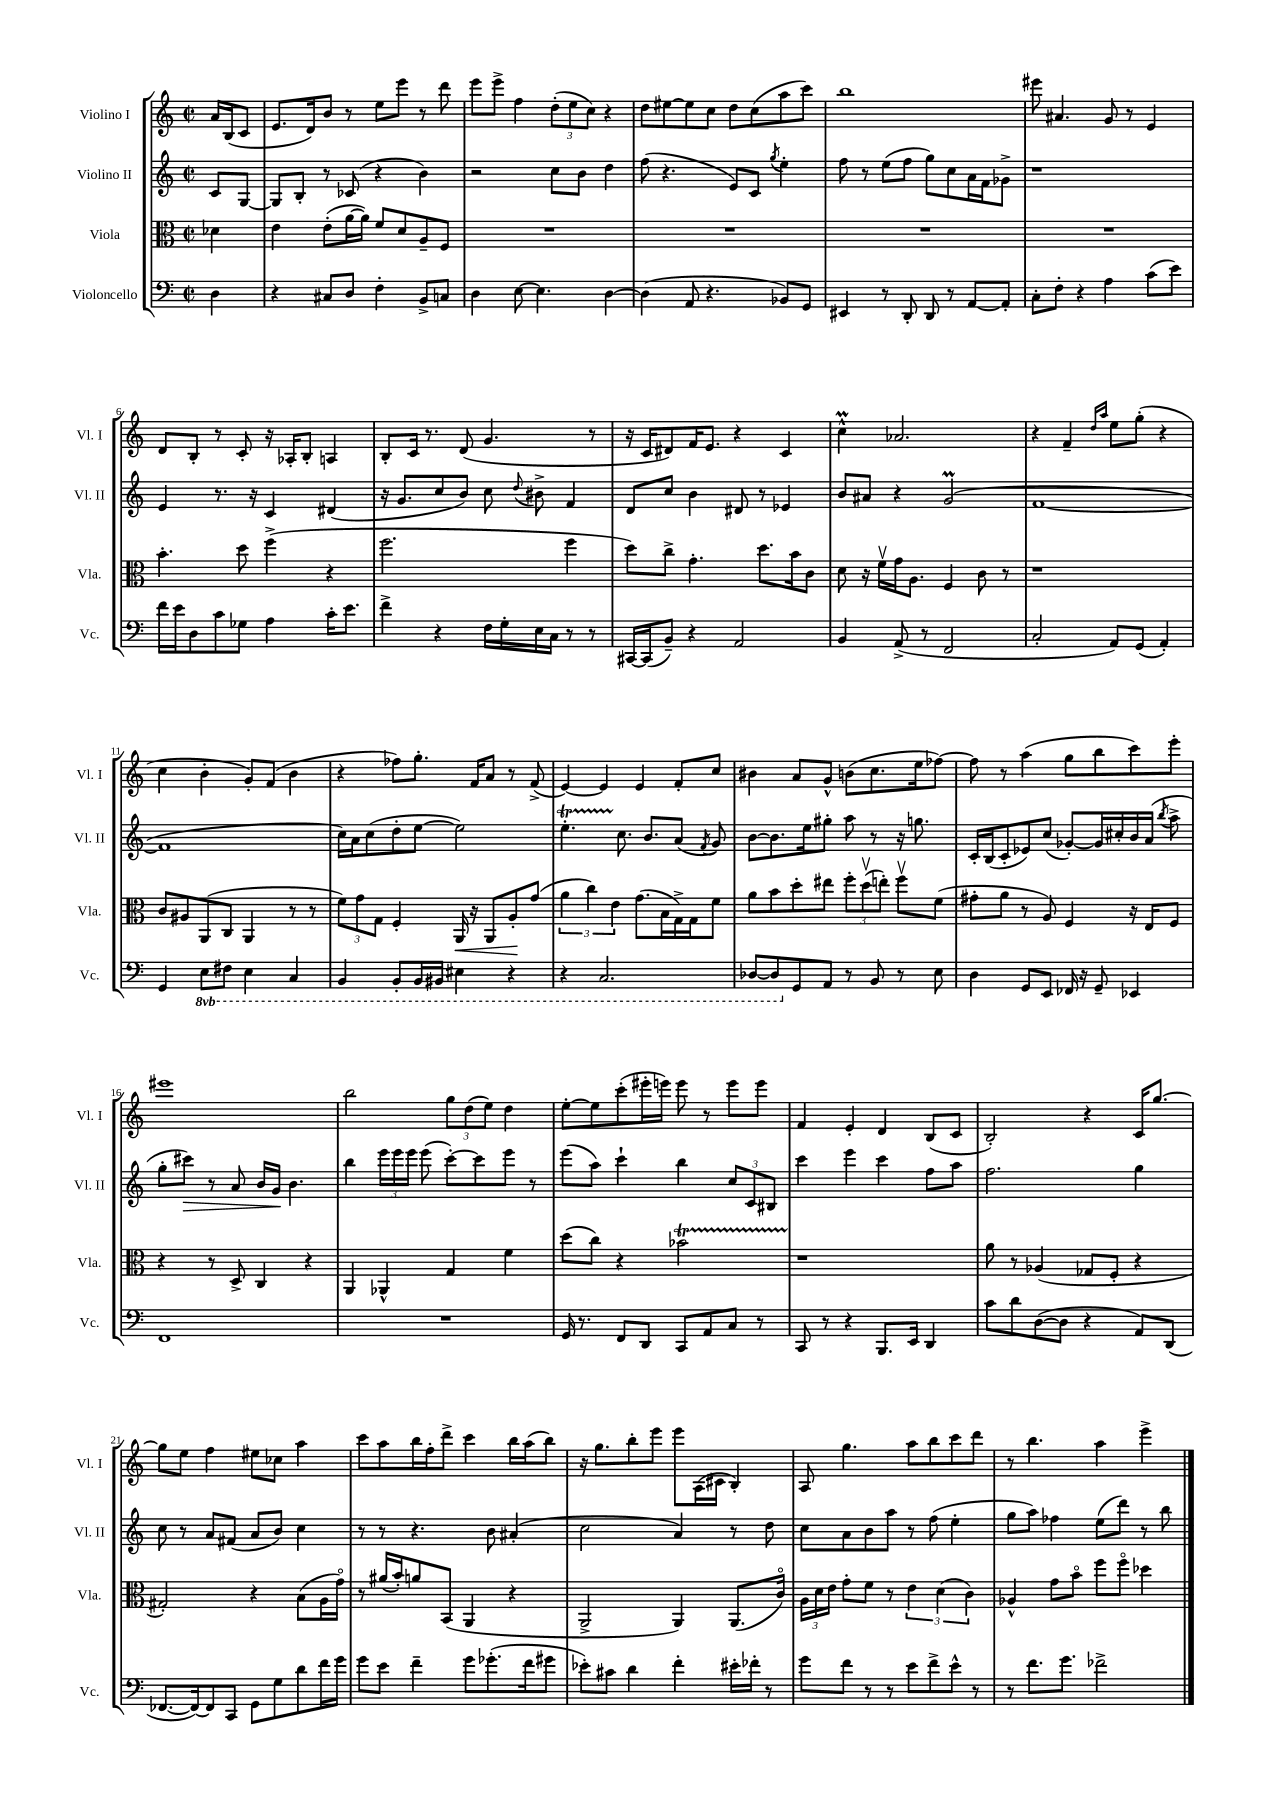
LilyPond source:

<<
\new StaffGroup <<
\new Staff = "s0" \with { instrumentName = "Violino I" shortInstrumentName = "Vl. I" } {
    \clef treble \key c \major \defaultTimeSignature \time 2/2 \partial 4
    \autoBeamOff a'16[ b16( c'8] |
    e'8.[ d'16) b'8] r8 e''8[ e'''8] r8 d'''8 |
    e'''8[ e'''8]-> f''4 \tuplet 3/2 { d''8[-.( e''8 c''8]) } r4 |
    d''8[ eis''8~ eis''8 c''8] d''8[ c''8( a''8 c'''8]) |
    b''1 |
    eis'''8 ais'4. g'8 r8 e'4 |
    d'8[ b8]-. r8 c'8-. r16 aes16[-. b8]-. a4 |
    b8[-. c'16] r8. d'8( g'4. r8 |
    r16 c'16[ dis'8) f'16 e'8.] r4 c'4 |
    c''4-^\prall aes'2. |
    r4 f'4-- \grace { d''16[ a''16] } e''8[ g''8]-.( r4 |
    c''4 b'4-. g'8[-.) f'8]( b'4 |
    r4 fes''8[) g''8.]-. f'16[ a'8] r8 f'8->( |
    e'4~) e'4 e'4 f'8[-. c''8] |
    bis'4 a'8[ g'8]-^ b'8[( c''8. e''16 fes''8]~) |
    fes''8 r8 a''4( g''8[ b''8 c'''8) e'''8]-. |
    eis'''1 |
    b''2 \tuplet 3/2 { g''8[ d''8( e''8]) } d''4 |
    e''8[~-. e''8 c'''8-.( eis'''16-. e'''16]) e'''8 r8 e'''8[ e'''8] |
    f'4 e'4-. d'4 b8[( c'8] |
    b2-.) r4 c'16[ g''8.]~ |
    g''8[ e''8] f''4 eis''8[ ces''8] a''4 |
    c'''8[ a''8 b''16 f''16-. d'''8]-> c'''4 b''16[ a''16( b''8]) |
    r16 g''8.[ b''8-. e'''8] e'''8[ a16( cis'16] b4-.) |
    a8 g''4. a''8[ b''8 c'''8 d'''8] |
    r8 b''4. a''4 e'''4-> \bar "|." |
}
\new Staff = "s1" \with { instrumentName = "Violino II" shortInstrumentName = "Vl. II" } {
    \clef treble \key c \major \defaultTimeSignature \time 2/2 \partial 4
    \autoBeamOff c'8[ g8]~ |
    g8[ b8]-. r8 ces'8( r4 b'4) |
    r2 c''8[ b'8] d''4 |
    f''8( r4. e'8[) c'8] \acciaccatura { g''8 } e''4-. |
    f''8 r8 e''8[( f''8] g''8[) c''8 a'16 f'16 ges'8]-> |
    r1 |
    e'4 r8. r16 c'4 dis'4( |
    r16 g'8.[ c''8 b'8]) c''8 \appoggiatura { d''8 } bis'8-> f'4 |
    d'8[ c''8] b'4 dis'8 r8 ees'4 |
    b'8[ ais'8] r4 g'2\prall( |
    f'1~ |
    f'1 |
    c''16[) a'16 c''8( d''8-. e''8]~ e''2) |
    e''4.-.\startTrillSpan c''8.\stopTrillSpan b'8.[ a'8]( \acciaccatura { f'8 } g'8) |
    b'8[~ b'8. e''16 gis''8]-. a''8 r8 r16 g''8. |
    c'16[-. b16( c'8-. ees'8) c''8]( ges'8[~-.) ges'16 cis''16-. b'16 a'16]( \acciaccatura { b''8 } a''8-> |
    g''8[-. cis'''8]\>) r8 a'8 b'16[ g'16]\! b'4. |
    b''4 \tuplet 3/2 { e'''16[ e'''16 e'''16] } e'''8( c'''8[~-.) c'''8 e'''8] r8 |
    e'''8[( a''8]) c'''4-! b''4 \tuplet 3/2 { c''8[ c'8 bis8] } |
    c'''4 e'''4 c'''4 f''8[ a''8] |
    f''2. g''4 |
    c''8 r8 a'8[ fis'8]( a'8[ b'8]) c''4 |
    r8 r8 r4. b'8 ais'4-.( |
    c''2 a'4) r8 d''8 |
    c''8[ a'8 b'8 a''8] r8 f''8( e''4-. |
    g''8[ a''8]) fes''4 e''8[( d'''8]) r8 b''8 \bar "|." |
}
\new Staff = "s2" \with { instrumentName = "Viola" shortInstrumentName = "Vla." } {
    \clef alto \key c \major \defaultTimeSignature \time 2/2 \partial 4
    \autoBeamOff des'4 |
    e'4 e'8[-.( a'16~ a'16]) f'8[ d'8 a8-- f8] |
    R1 |
    R1 |
    R1 |
    R1 |
    b'4.-. d''8 f''4->( r4 |
    f''2. f''4 |
    d''8[) c''8]-> g'4.-. d''8.[ b'16 c'8] |
    d'8 r16 f'16[\upbow g'16 a8.] f4 c'8 r8 |
    r1 |
    c'8[ ais8 a,8( c8] a,4 r8 r8 |
    \tuplet 3/2 { f'8[) g'8 g8] } f4-. a,16\< r16 a,8[ a8-.\! g'8]( |
    \tuplet 3/2 { a'4 c''4) e'4 } g'8.[( b16 g16->) g16 f'8] |
    a'8[ b'8 d''8-. eis''8] \tuplet 3/2 { f''8[-. d''8\upbow( e''8]-.) } f''8[\upbow f'8]( |
    gis'8[-. a'8] r8 a8) f4 r16 e16[ f8] |
    r4 r8 d8-> c4 r4 |
    a,4 aes,4-^ g4 f'4 |
    d''8[( c''8]) r4 bes'2\startTrillSpan |
    r1\stopTrillSpan |
    a'8 r8 aes4( ges8[ f8]-. r4 |
    gis2-.) r4 b8[( a16 g'16]\flageolet) |
    r8 ais'16[( b'16-.) a'8 b,8]( a,4 r4 |
    a,2-> a,4) a,8.[( c'16]\flageolet) |
    \tuplet 3/2 { a16[ d'16 e'16] } g'8[-. f'8] r8 \tuplet 3/2 { e'4 d'4( c'4) } |
    aes4-^ g'8[ b'8]\flageolet f''8[ f''8]\flageolet des''4 \bar "|." |
}
\new Staff = "s3" \with { instrumentName = "Violoncello" shortInstrumentName = "Vc." } {
    \clef bass \key c \major \defaultTimeSignature \time 2/2 \set Staff.ottavationMarkups = #ottavation-simple-ordinals \partial 4
    \autoBeamOff d4 |
    r4 cis8[ d8] f4-. b,8[-> c8] |
    d4 e8~ e4. d4~ |
    d4( a,8 r4. bes,8[) g,8] |
    eis,4 r8 d,8-. d,8 r8 a,8[~ a,8]-. |
    c8[-. f8]-. r4 a4 c'8[( e'8]) |
    f'16[ e'16 d8 c'8 ges8] a4 c'16[-. e'8.] |
    f'4-> r4 f16[ g16-. e16 c16] r8 r8 |
    cis,16[~ cis,16( b,8]--) r4 a,2 |
    b,4 a,8->( r8 f,2 |
    c2-. a,8[) g,8]( a,4-.) |
    g,4 \ottava #-1 e,8[ fis,8] e,4 c,4 |
    b,,4 b,,8[-. b,,16 bis,,16] eis,4 r4 |
    r4 c,2. |
    des,8[~ des,8 \ottava #0 g,8 a,8] r8 b,8 r8 e8 |
    d4 g,8[ e,8] fes,16 r16 g,8-- ees,4 |
    f,1 |
    R1 |
    g,16 r8. f,8[ d,8] c,8[ a,8 c8] r8 |
    c,8 r8 r4 b,,8.[ e,16] d,4 |
    c'8[ d'8 d8~( d8] r4 a,8[) d,8]( |
    fes,8.[~ fes,16~) fes,8 c,8] g,8[ g8 d'8 f'16 g'16] |
    g'8[ e'8] f'4-- g'8[ ges'8.-.( f'16 gis'8] |
    ees'8[-.) cis'8] d'4 f'4-. eis'16[-. fes'16]-. r8 |
    g'8[ f'8] r8 r8 e'8[ f'8-> e'8]-^ r8 |
    r8 f'8.[ g'8.] fes'2-> \bar "|." |
}
>>
>>
